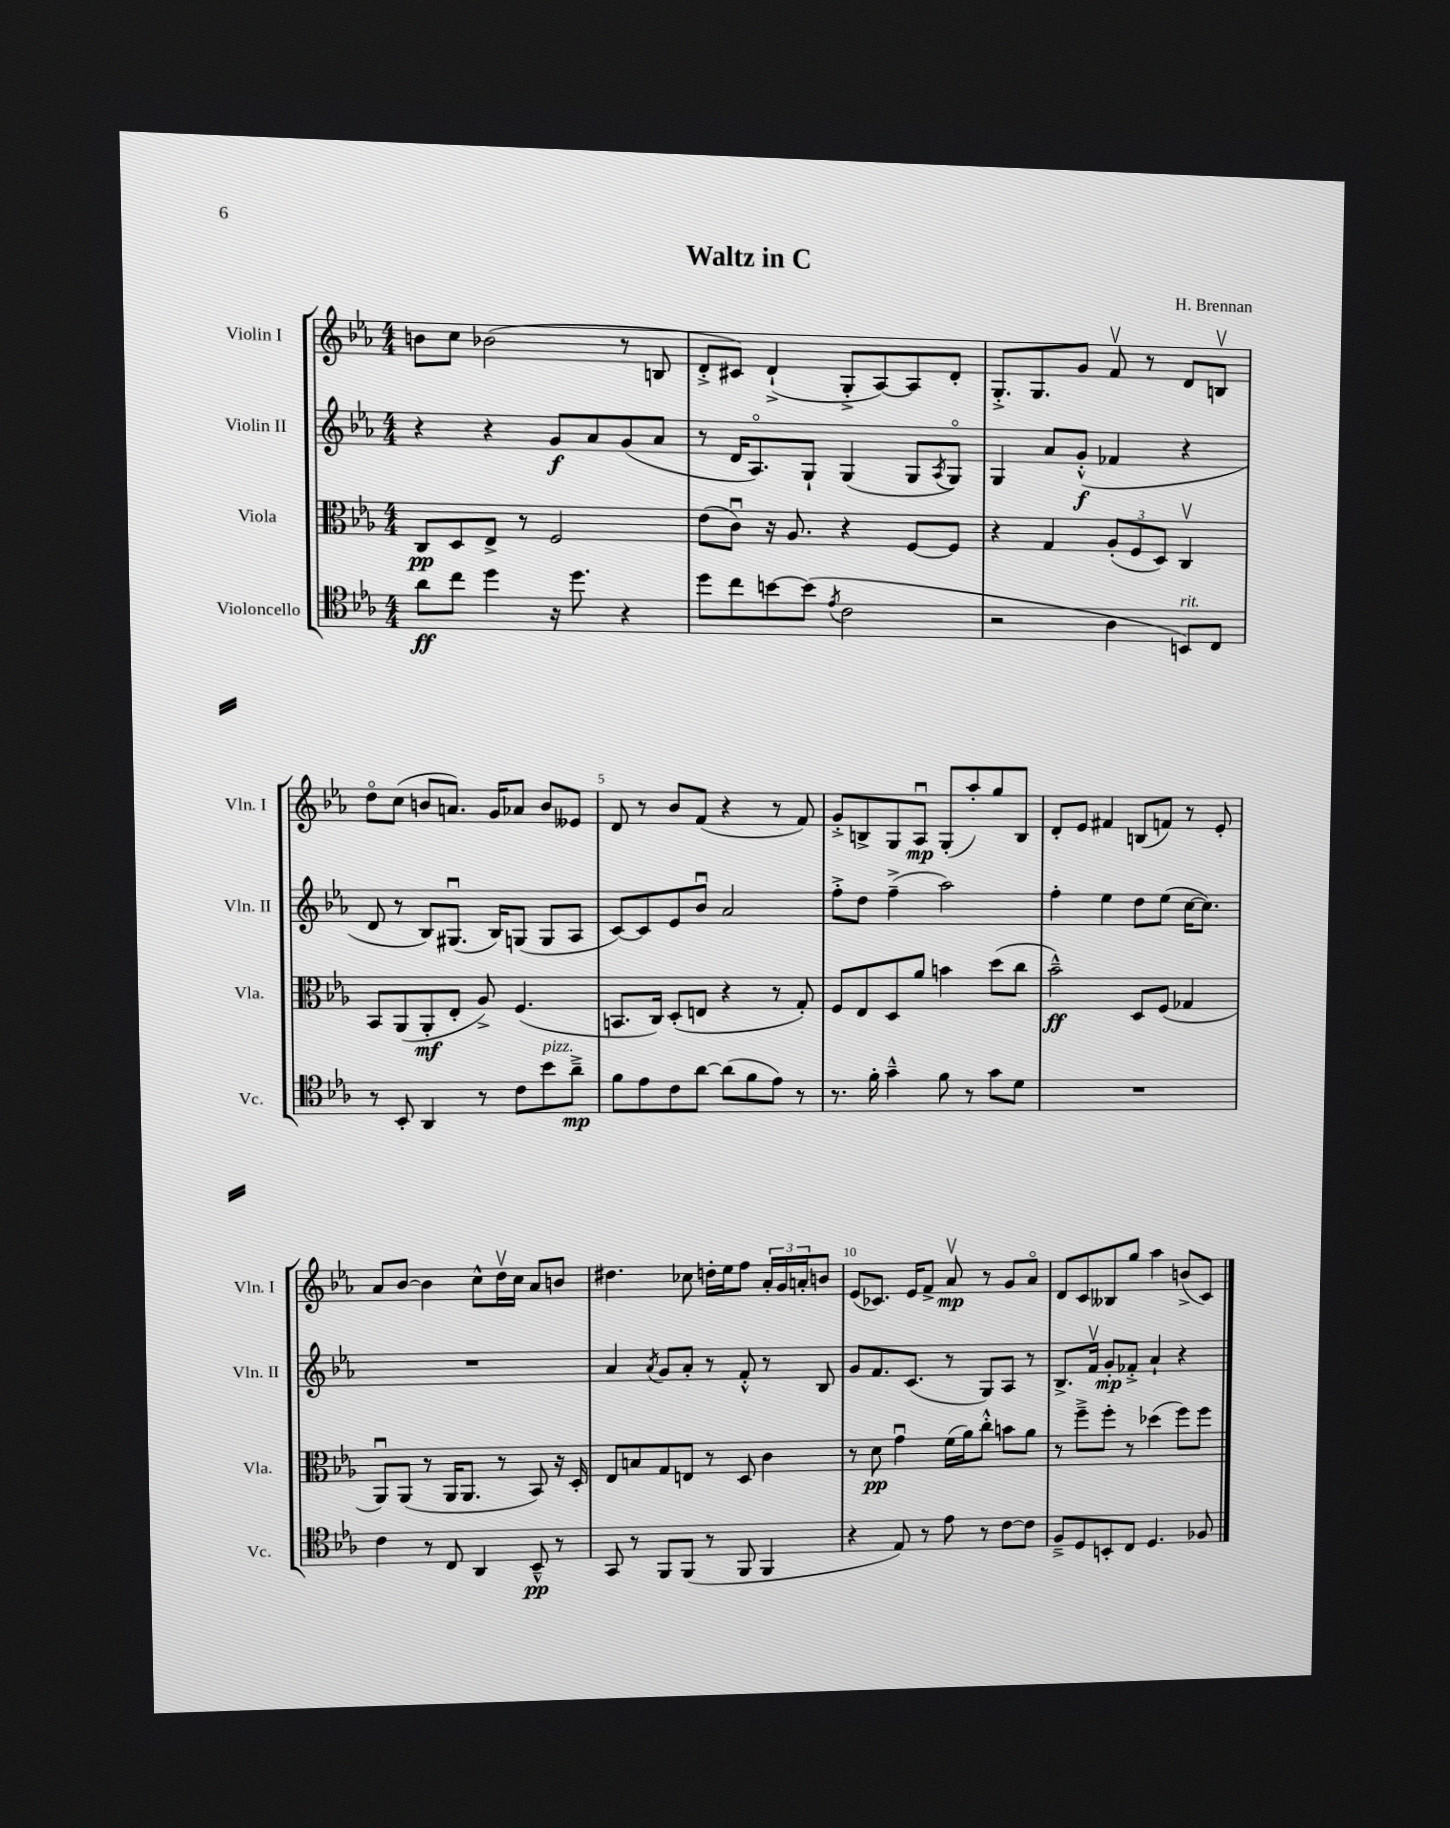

**kern	**kern	**kern	**kern
*staff4	*staff3	*staff2	*staff1
*clefC4	*clefC3	*clefG2	*clefG2
*k[b-e-a-]	*k[b-e-a-]	*k[b-e-a-]	*k[b-e-a-]
*M4/4	*M4/4	*M4/4	*M4/4
8a-	8C	4r	8b
8cc	8D	.	8cc
4dd	8E-^	4r	(2b-
.	8r	.	.
16r	2F	8g	.
8.dd	.	.	.
.	.	8a-	.
4r	.	(8g	8r
.	.	8a-	8B
=	=	=	=
8dd	(8e-	8r	8d'^
8cc	8cu)	16d	8c#)
.	.	8.A-o)	.
[8b	16r	.	(4d`^
.	8.A-	.	.
(8b]	.	8G`	.
8qe-	.	.	.
2c	4r	(4G	8G'^
.	.	.	[8A-)
.	[8F	8G	8A-]
.	.	8qA-	.
.	8F]	8Go)	8d'
=	=	=	=
2r	4r	4G	8.G'^
.	.	.	8.G
.	4G	8a-	.
.	.	(8g'^^	8g
4A-	(12A-'	4f-	8fv
.	12F	.	.
.	.	.	8r
.	12D)	.	.
8BB)	4Cv	4r	8d
8C	.	.	8Bv
=	=	=	=
8r	8BB-	8d	8ddo
8BB-'	(8AA-	8r	(8cc
4AA-	8AA-'	8B-)	8b
.	8E-'	(8.G#u	8.a)
8r	8A-^)	.	.
.	.	16B-)	16g
8c	(4.F	(8G	8a-
8b-	.	8G	8b
8a-~^	.	8A-	8e--
=	=	=	=
8f	8.BB	[8c)	8d
8e-	.	8c]	8r
.	16C)	.	.
8c	(8D'	8e-	8b-
[8a-	8E	8b-u	(8f
(8a-]	4r	2a-	4r
8f	.	.	.
8e-)	8r	.	8r
8r	8G')	.	8f)
=	=	=	=
8.r	8F	8ff'^	8g'^
.	8E-	8dd	8B^
16f'	.	.	.
4g~^^	8D	(4ff~^	8G
.	8a-	.	8A-u
8f	4b	2aa-)	(8G'
8r	.	.	8aa-')
8g	(8dd	.	8gg
8d	8cc	.	8B
=	=	=	=
1r	2b-~^^)	4ff'	8d'
.	.	.	8e-
.	.	4ee-	4f#
.	8D	8dd	(8B
.	(8F	(8ee-	8f)
.	4G-	[16cc	8r
.	.	8.cc])	.
.	.	.	8e-'
=	=	=	=
4c	8AA-u)	1r	8a-
.	(8AA-	.	[8b-
8r	8r	.	4b-]
8C	16AA-	.	.
.	8.AA-	.	.
4AA-	.	.	8cc^^
.	8r	.	16ddv
.	.	.	16cc
8BB-~^^	8BB-)	.	8a-
8r	16r	.	8b
.	16D'	.	.
=	=	=	=
8GG	8E-	4a-	4.dd#
8r	8B	.	.
.	.	8qa-	.
8FF	8G	8g	.
(8FF	8E	8a-'	8cc-
8r	8r	8r	16dd'
.	.	.	16ee-
8FF	8D	8f'^^	8ff
4FF	4c	8r	24a-'
.	.	.	24g
.	.	.	24a'
.	.	8B-	8b
=	=	=	=
4r	8r	8g	(8e-
.	8d	8.f	8.c-)
8E-)	4gu	.	.
.	.	(8.c	16e-
8r	.	.	8f^
8e-	(16f	8r	8a-v
.	16a-)	.	.
8r	8cc'^^	8G)	8r
[8c	8b	8A-	8g
8c]	8a-	8r	8a-o
=	=	=	=
8F~^	8r	8.B-^	8d
8D	8ff~^	.	8c
.	.	16fv	.
8BB'	8ff'	8g'	8B--
8C	8r	8f-'^	8gg
4.D	(4dd-	4a-`	4aa-
.	8ff)	4r	(8b^
8F-	8ff	.	8c)
==	==	==	==
*-	*-	*-	*-
